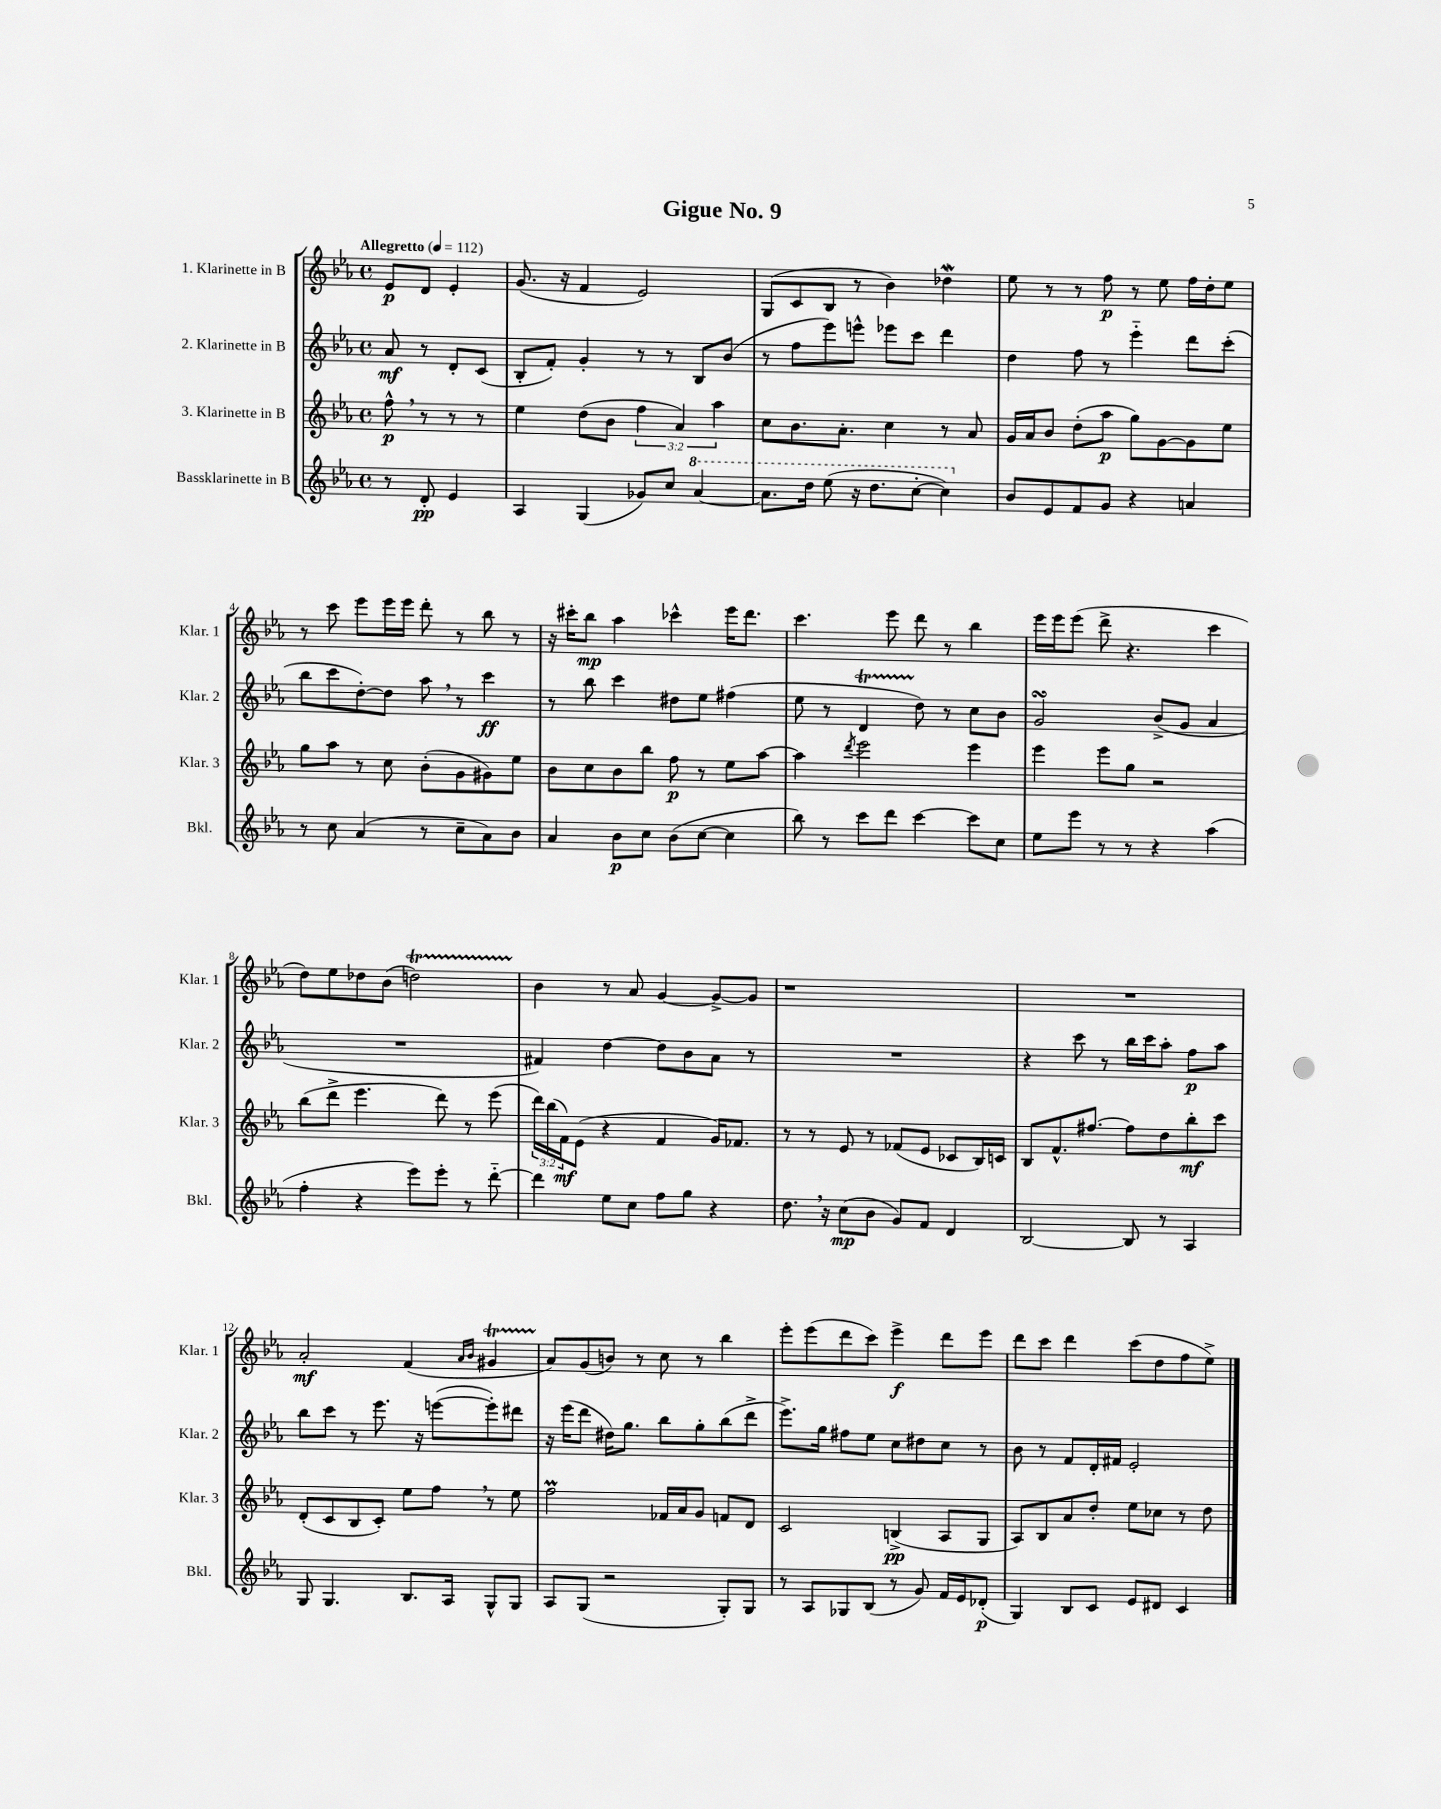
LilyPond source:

\header { title = "Gigue No. 9" }
<<
\new StaffGroup <<
\new Staff = "s0" \with { instrumentName = "1. Klarinette in B" shortInstrumentName = "Klar. 1" } {
    \clef treble \key ees \major \defaultTimeSignature \time 4/4 \partial 2 \tempo "Allegretto" 4 = 112
    ees'8\p d'8 ees'4-. |
    g'8.( r16 f'4 ees'2) |
    g8( c'8 bes8 r8 bes'4) des''4\mordent |
    ees''8 r8 r8 f''8\p r8 ees''8 f''16 d''16-. ees''8 |
    r8 c'''8 ees'''8 ees'''16 ees'''16 d'''8-. r8 bes''8 r8 |
    r16 cis'''16-. bes''8\mp aes''4 ces'''4-^ ees'''16 d'''8. |
    c'''4. ees'''8 d'''8 r8 bes''4 |
    ees'''16 ees'''16 ees'''8( d'''8-> r4. c'''4 |
    d''8) ees''8 des''8 bes'8( d''2\startTrillSpan) |
    bes'4\stopTrillSpan r8 aes'8 g'4~ g'8~-> g'8 |
    r1 |
    R1 |
    aes'2-.\mf f'4( \grace { aes'16 bes'16 } gis'4\startTrillSpan |
    aes'8\stopTrillSpan) g'8( b'8) r8 c''8 r8 bes''4 |
    ees'''8-. ees'''8( d'''8 c'''8) ees'''4->\f d'''8 ees'''8 |
    d'''8 c'''8 d'''4 c'''8( d''8 f''8 ees''8->) \bar "|." |
}
\new Staff = "s1" \with { instrumentName = "2. Klarinette in B" shortInstrumentName = "Klar. 2" } {
    \clef treble \key ees \major \defaultTimeSignature \time 4/4 \partial 2
    aes'8\mf r8 d'8-. c'8( |
    bes8-. f'8-.) g'4-. r8 r8 bes8 bes'8( |
    r8 f''8 ees'''8) e'''8-^ ees'''8 c'''8 d'''4 |
    d''4 f''8 r8 ees'''4-_ d'''8 c'''8-.( |
    bes''8 c'''8 d''8~-.) d''8 aes''8 \breathe r8 c'''4\ff |
    r8 bes''8 c'''4 dis''8 ees''8 fis''4( |
    ees''8 r8 d'4\startTrillSpan d''8\stopTrillSpan) r8 c''8 bes'8 |
    g'2\turn bes'8->( g'8 aes'4 |
    R1 |
    fis'4) d''4~ d''8 bes'8 aes'8 r8 |
    R1 |
    r4 c'''8 r8 bes''16 c'''16 aes''8-. f''8\p aes''8 |
    bes''8 c'''8 r8 ees'''8. r16 e'''8~( e'''8-.) dis'''8 |
    r16 ees'''16( d'''8 dis''16) g''8. bes''8 g''8-. bes''8( d'''8-> |
    ees'''8.->) g''16 fis''8 ees''8 c''8 dis''8 c''8 r8 |
    bes'8 r8 f'8 d'16-. fis'16 ees'2-. \bar "|." |
}
\new Staff = "s2" \with { instrumentName = "3. Klarinette in B" shortInstrumentName = "Klar. 3" } {
    \clef treble \key ees \major \defaultTimeSignature \time 4/4 \override Staff.TupletNumber.text = #tuplet-number::calc-fraction-text \partial 2
    f''8-^\p \breathe r8 r8 r8 |
    ees''4 d''8( bes'8 \tuplet 3/2 { f''4 aes'4) aes''4 } |
    c''8 bes'8. aes'8.-. c''4 r8 aes'8 |
    g'16 aes'16 bes'8 d''8-.( aes''8\p g''8) g'8~ g'8 ees''8 |
    g''8 aes''8 r8 c''8 bes'8-.( g'8 gis'8) ees''8 |
    bes'8 c''8 bes'8 bes''8 f''8\p r8 ees''8 aes''8~ |
    aes''4 \acciaccatura { d'''8 } ees'''2 ees'''4 |
    ees'''4 ees'''8 g''8 r2 |
    bes''8( d'''8-> ees'''4. d'''8) r8 ees'''8( |
    \tuplet 3/2 { d'''16) bes''16( f'16\mf) } ees'8( r4 f'4 g'16) fes'8. |
    r8 r8 ees'8 r8 fes'8( ees'8 ces'8 bes16) c'16 |
    bes8 f'8.-^ fis''8.~ fis''8 d''8 bes''8-.\mf c'''8 |
    d'8-.( c'8 bes8 c'8-.) ees''8 f''8 \breathe r8 ees''8 |
    f''2\prall fes'16 aes'16 g'8 f'8 d'8 |
    c'2 b4->\pp( aes8 g8 |
    aes8) bes8 aes'8 d''8-. ees''8 ces''8 r8 d''8 \bar "|." |
}
\new Staff = "s3" \with { instrumentName = "Bassklarinette in B" shortInstrumentName = "Bkl." } {
    \clef treble \key ees \major \defaultTimeSignature \time 4/4 \partial 2
    r8 d'8-.\pp ees'4 |
    aes4 g4( ges'8) c''8 \ottava #1 aes''4~ |
    aes''8. d'''16 ees'''8( r16 d'''8. c'''8~-. c'''4) \ottava #0 |
    bes'8 ees'8 f'8 g'8 r4 a'4 |
    r8 c''8 aes'4( r8 c''8-- aes'8) bes'8 |
    aes'4 bes'8\p c''8 bes'8( c''8~ c''4 |
    bes''8) r8 c'''8 d'''8 c'''4~ c'''8 c''8 |
    ees''8 ees'''8 r8 r8 r4 aes''4( |
    f''4-. r4 ees'''8) ees'''8-. r8 d'''8~-_ |
    d'''4 ees''8 c''8 f''8 g''8 r4 |
    d''8. \breathe r16 c''8\mp( bes'8 g'8) f'8 d'4 |
    bes2~ bes8 r8 aes4 |
    g8 g4. bes8. aes16 g8-^ g8 |
    aes8 g8( r2 g8-.) g8 |
    r8 aes8 ges8 bes8( r8 g'8) f'16 ees'16 des'8-.\p( |
    g4) bes8 c'8 ees'8 dis'8 c'4 \bar "|." |
}
>>
>>
